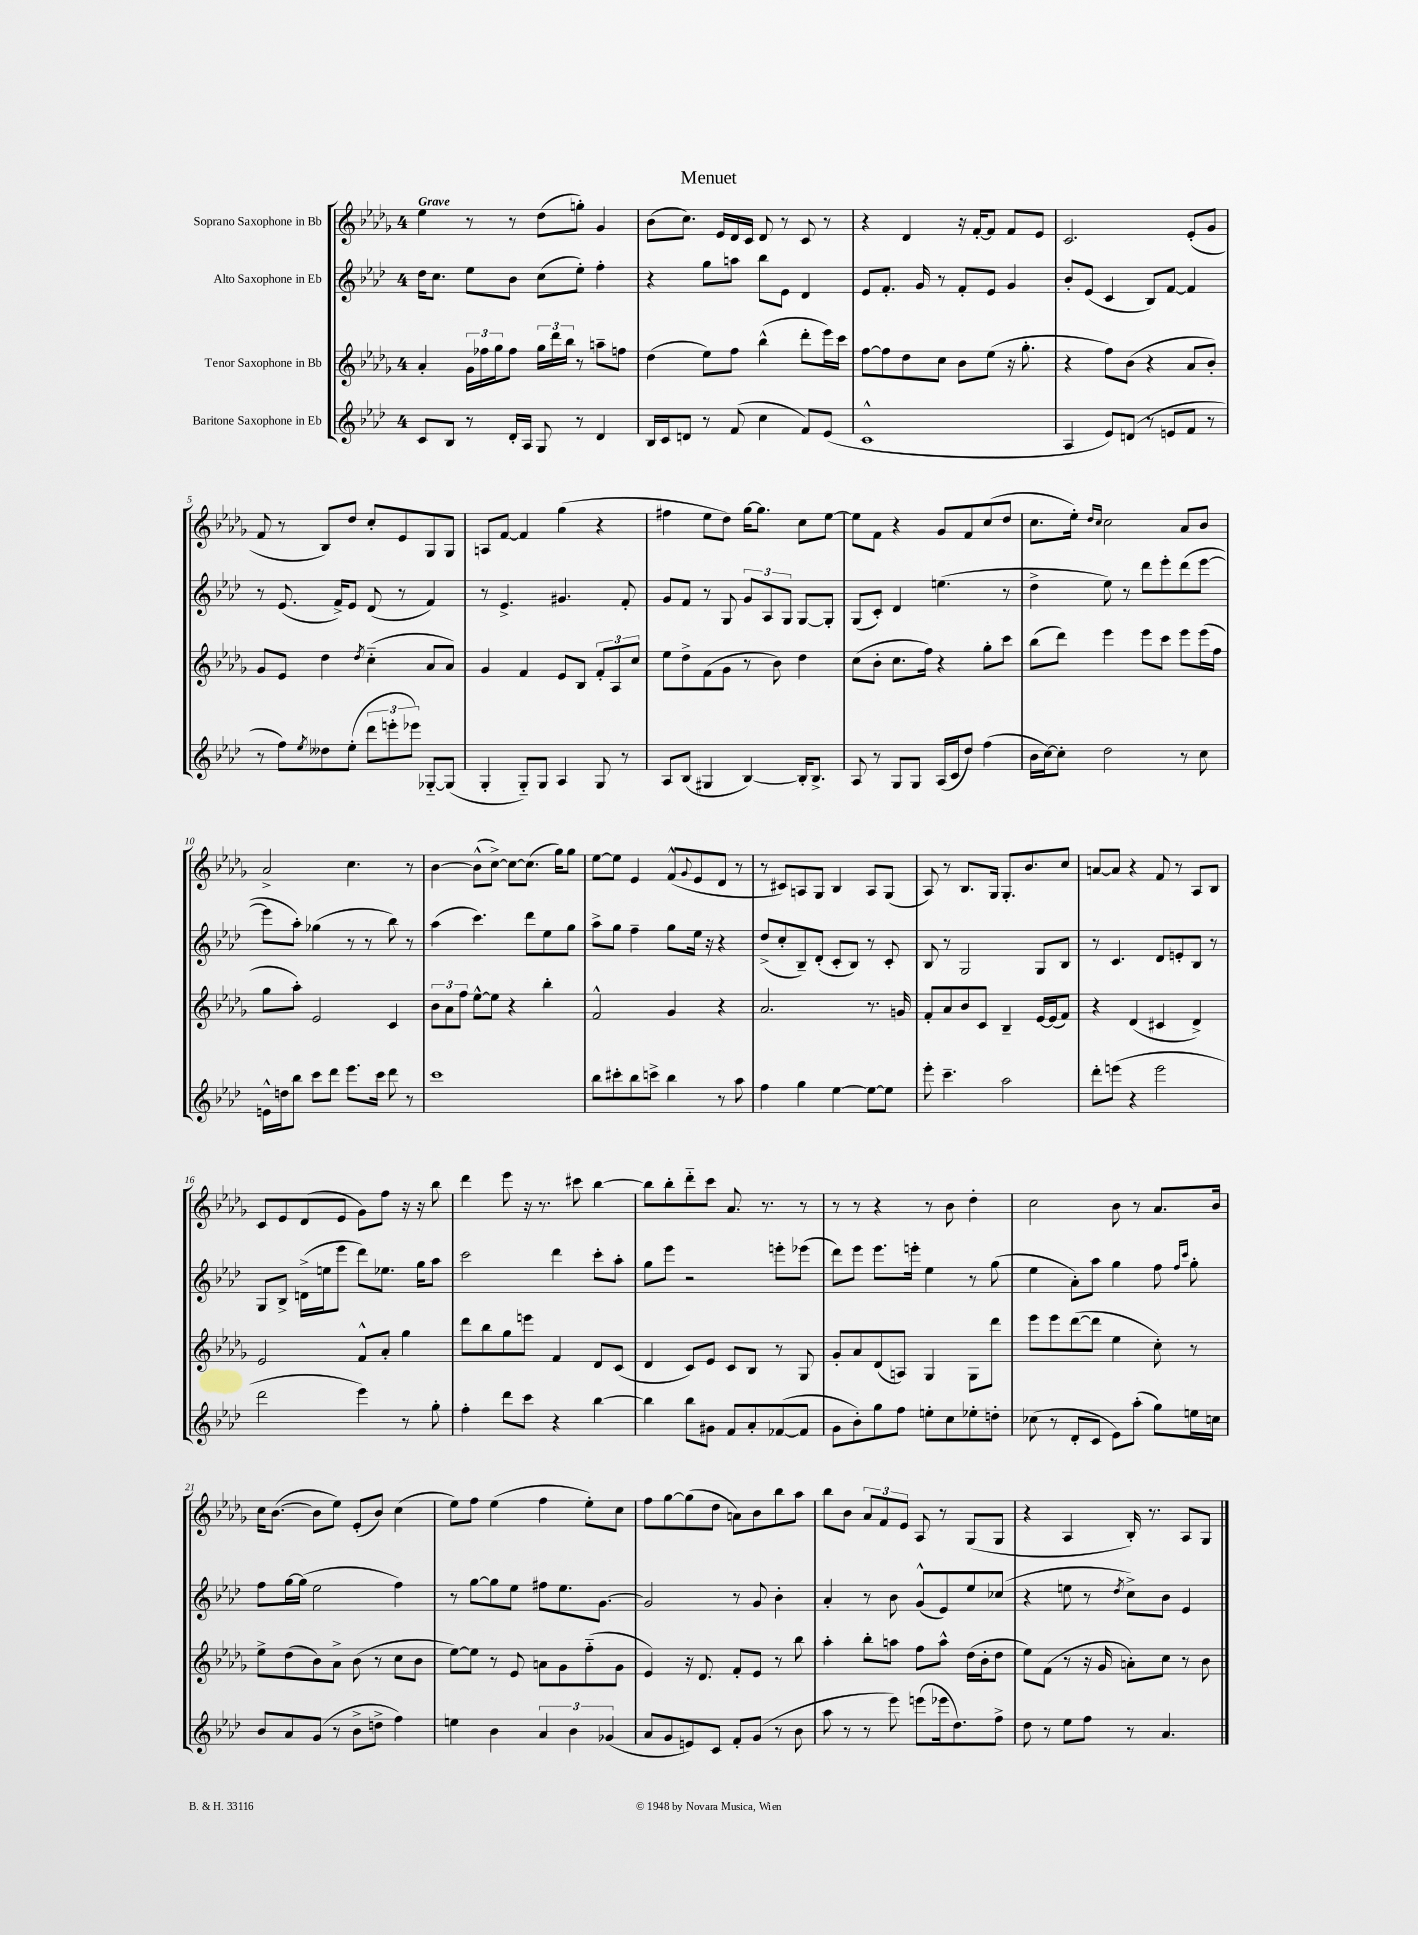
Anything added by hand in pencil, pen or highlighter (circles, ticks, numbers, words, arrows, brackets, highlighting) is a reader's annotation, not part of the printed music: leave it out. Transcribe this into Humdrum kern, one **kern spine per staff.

**kern	**kern	**kern	**kern
*part4	*part3	*part2	*part1
*staff4	*staff3	*staff2	*staff1
*I"Baritone Saxophone in Eb	*I"Tenor Saxophone in Bb	*I"Alto Saxophone in Eb	*I"Soprano Saxophone in Bb
*clefG2	*clefG2	*clefG2	*clefG2
*k[b-e-a-d-]	*k[b-e-a-d-g-]	*k[b-e-a-d-]	*k[b-e-a-d-g-]
*M4/4	*M4/4	*M4/4	*M4/4
=1	=1	=1	=1
!	!	!	!LO:TX:a:B:t=Grave
8c/L	4a-'/	16dd-\KL	4ee-\
.	.	8.cc\J	.
8B-/J	.	.	.
8r	24g-\LL	8ee-\L	8r
.	24ff-X\	.	.
.	24gg-\J	.	.
16d-'/LL	8ff-\J	8b-\J	8r
16A-/JJ	.	.	.
8G/	24gg-\LL	(8cc\L	(8dd-\L
.	24ddd-\	.	.
.	24bb-\JJ	.	.
8r	8r	8ee-'\J)	8ggn'\J)
4d-/	8aan~\L	4ff'\	4g-/
.	8ffn\J	.	.
=2	=2	=2	=2
16B-/LL	(4dd-\	4r	(8b-\L
16c/J	.	.	.
8dn/J	.	.	8.cc\J)
8r	8ee-\L)	8gg\L	.
.	.	.	16e-/LL
(8f/	8ff\J	8aan\J	16d-/
.	.	.	16c/JJ
4cc\	(4bb-^^\	8bb-\L	8d-/
.	.	8e-\J	8r
8f/L)	8ddd-'\L	4d-/	8c/
(8e-/J	16eee-\L)	.	8r
.	16ccc\JJ	.	.
=3	=3	=3	=3
1c^^	[8ff\L	8e-/L	4r
.	8ff\]	8.f'/J	.
.	8dd-\	.	4d-/
.	.	16g/	.
.	8cc\J	8r	.
.	8b-\L	8f'/L	16r
.	.	.	[16f'/KL
.	(8ee-\J	8e-/J	8f/J]
.	16r	4g/	8f/L
.	8.gg-'\	.	.
.	.	.	8e-/J
=4	=4	=4	=4
4A-/	4r	8b-'/L	2.c/
.	.	(8e-/J	.
8e-/L)	8ff\L)	4c/	.
(8dn/J	(8b-\J	.	.
8r	4r	8B-/L)	.
8en/L	.	[8f/J	.
8f/J	8a-/L	4f/]	(8e-'/L
8r	8b-'/J)	.	8g-/J
!!LO:LB:g=z
=5	=5	=5	=5
8r	8g-/L	8r	8f/
8ff\L)	8e-/J	(8.e-/	8r
8qee-/	.	.	.
8dd--X\	4dd-\	.	8B-/L)
.	.	16f^/KL)	.
(8ee-'\J	.	8e-/J	8dd-/J
.	8qdd-/	.	.
12ddd-\L	(4cc\	(8d-/	8cc'/L
12eeen'\	.	.	.
.	.	8r	8e-/
12eee-X\J)	.	.	.
[8G-X/L	8a-/L	4f/)	8G-/
(8G-/J]	8a-/J)	.	8G-/J
=6	=6	=6	=6
4G'/	4g-/	8r	8An/L
.	.	4.e-^/	[8f/J
8G/L)	4f/	.	4f/]
8G/J	.	.	.
4A-/	8e-/L	4.g#X/	(4gg-\
.	8B-/J	.	.
8G/	12f'/L	.	4r
.	12A-/	.	.
8r	.	8f'/	.
.	12cc/J	.	.
=7	=7	=7	=7
8A-/L	8ee-\L	8g/L	4ff#X\
(8B-/J	8dd-^\	8f/J	.
4G#X/	(8f\	8r	8ee-\L
.	8g-\J	8G/	8dd-\J)
[4B-/)	8r	12g/L	[16gg-\KL
.	.	.	8.gg-\J]
.	.	12A-/	.
.	8b-\)	.	.
.	.	12G/J	.
16B-'/KL]	4dd-\	[8G/L	8cc\L
8.B-^/J	.	.	.
.	.	8G'/J]	[8ee-\J
=8	=8	=8	=8
8A-/	(8cc\L	(8G/L	8ee-\L]
8r	8b-'\J	8c'/J)	8f\J
8G/L	8.cc\L	4d-/	4r
8G/J	.	.	.
.	16ff\Jk)	.	.
(16A-/LL	4r	(4.een\	8g-/L
16c/J	.	.	.
8dd-/J)	.	.	8f/
(4ff\	8gg-'\L	.	(8cc/
.	8ccc\J	8r	8dd-/J
=9	=9	=9	=9
16b-\LL	(8bb-\L	4dd-^\	8.cc\L
[16cc\J)	.	.	.
8cc'\J]	8ddd-\J)	.	.
.	.	.	16ee-'\Jk)
.	.	.	16qqdd-/LL
.	.	.	16qqcc/JJ
2dd-\	4eee-\	8ee-\)	2cc\
.	.	8r	.
.	8eee-\L	8ddd-\L	.
.	8ccc\J	8eee-'\	.
8r	8eee-\L	(8ddd-\	8a-/L
8cc\	(16eee-\L	[8eee-\J	8b-/J
.	16ff\JJ	.	.
!!LO:LB:g=z
=10	=10	=10	=10
16en^^\LL	8gg-\L	8eee-\L]	2a-^/
16ddn\J	.	.	.
8bb-\J	8aa-'\J)	8aa-'\J)	.
8ccc\L	2e-/	(4gg-X\	.
8ddd-\J	.	.	.
8.eee-\L	.	8r	4.cc\
.	.	8r	.
16ccc\Jk	.	.	.
8ddd-\	4c/	8bb-\)	.
8r	.	8r	8r
=11	=11	=11	=11
1ccc	12b-\L	(4aa-\	[4b-\
.	12a-\	.	.
.	12ff\J	.	.
.	[8ee-^^\L	4.ccc\)	(8b-^^\L]
.	8ee-\J]	.	[8cc^\J)
.	4r	.	8cc\L_
.	.	8ddd-\L	(8.cc\J]
.	4bb-'\	8ee-\	.
.	.	.	16gg-\KL)
.	.	8gg\J	8gg-\J
=12	=12	=12	=12
8bb-\L	2f^^/	8aa-^\L	[8ee-\L
8ccc#X'\	.	8gg\J	8ee-\J]
8bb-\	.	4ff~\	4e-/
8cccn^\J	.	.	.
4bb-\	4g-/	8gg\L	(8f^^/L
.	.	.	8qqg-/
.	.	16ee-\Jk	8e-/
.	.	16r	.
8r	4r	4r	8d-/J
8aa-\	.	.	8r
=13	=13	=13	=13
4ff\	2.a-/	(8dd-^/L	8r
.	.	8cc'/	8c#X/L)
4gg\	.	8B-~/)	8An/
.	.	(8d-'/J	8G-/J
[4ee-\	.	8c'/L	4B-/
.	.	8B-/J)	.
8ee-\L_	8.r	8r	8A/L
8ee-\J]	.	8c'/	(8G-/J
.	16gn/	.	.
=14	=14	=14	=14
8eee-'\	8f'/L	8B-/	8A-/)
4.ccc~\	8a-/	8r	8r
.	8b-/	2G/	8.B-/L
.	8c/J	.	.
.	.	.	16G-/Jk
2aa-\	4B-~/	.	8.G-'/L
.	.	.	8.b-/
.	[16e-/LL	8G/L	.
.	(16e-/J]	.	.
.	8f/J)	8B-/J	8cc/J
=15	=15	=15	=15
8ddd-'\L	4r	8r	[8an/L
(8eeen\J	.	4.c/	8a/J]
4r	(4d-/	.	4r
2eee\	4c#X/	8d-/L	8f/
.	.	8en'/	8r
.	4d-^/)	8B-/J	8A-/L
.	.	8r	8B-/J
!!LO:LB:g=z
=16	=16	=16	=16
2ddd-\	2e-/	8G/L	8c/L
.	.	8B-^/J	8e-/
.	.	(16dn^\LL	(8d-/
.	.	16een\J	.
.	.	8eee-\J	8e-/J
4eee-\)	8f^^/L	8ddd-\L)	8g-\L)
.	8a-'/J	8.ee-X\J	8ff\J
8r	4gg-\	.	16r
.	.	16gg\KL	16r
8gg'\	.	8aa-\J	8bb-\
=17	=17	=17	=17
4ff'\	8ddd-\L	2ccc\	4ddd-\
.	8bb-\	.	.
8ddd-\L	8gg-\	.	8eee-\
8ccc\J	8eeen\J	.	16r
.	.	.	8.r
4r	4f/	4ddd-\	.
.	.	.	8ccc#X\
[4bb-\	8d-/L	8ccc'\L	[4bb-\
.	(8c/J	8aa-'\J	.
=18	=18	=18	=18
4bb-\]	4d-/	8gg\L	8bb-\L]
.	.	8eee-\J	8bb-'\
8bb-\L	8c/L)	2r	8ddd-\
8g#X\J	8e-/J	.	8ccc\J
8f/L	8c/L	.	8.a-/
8a-'/	8B-/J	.	.
.	.	.	8.r
([8f-X/	8r	8eeen'\L	.
8f-/J]	8G-/	(8eee-X\J	8r
=19	=19	=19	=19
8g\L	8g-'/L	8ddd-\L)	8r
8b-'\)	8a-/	8eee-\J	8r
8gg\	(8d-/	8.eee-\L	4r
8ff\J	8An/J)	.	.
.	.	16eeen'\Jk	.
8een'\L	4G-/	4ee-\	8r
8cc\	.	.	8b-\
8ee-X'\	8G-\L	8r	4dd-'\
8ddn'\J	8ddd-\J	(8gg\	.
=20	=20	=20	=20
(8cc-X\	8eee-\L	4ee-\	2cc\
8r	8eee-\	.	.
8d-'/L	([8ddd-\	8a-'\L)	.
8c/J	8ddd-\J]	8aa-\J	.
8e-\L)	4ee-\	4gg\	8b-\
(8aa-'\J	.	.	8r
8gg\L)	8cc'\)	8ff\	8.a-/L
.	.	16qqff/LL	.
.	.	16qqccc/JJ	.
16een\L	8r	8gg'\	.
16ccn\JJ	.	.	16b-/Jk
!!LO:LB:g=z
=21	=21	=21	=21
8b-/L	8ee-^\L	8ff\L	16cc\KL
.	.	.	([8.b-\J
8a-/	(8dd-\	[16gg\L	.
.	.	(16gg\JJ]	.
(8g/J	8b-\)	2ee-\	8b-\L]
8r	8a-^\J	.	8ee-\J)
8b-^\L	(8b-\	.	(8e-'/L
8ddn^\J	8r	.	8b-/J)
4ff\)	8cc\L	4ff\)	(4cc\
.	8b-\J	.	.
=22	=22	=22	=22
4een\	[8ee-\L)	8r	8ee-\L)
.	8ee-\J]	[8gg\L	8ff\J
4b-\	8r	8gg\]	(4ee-\
.	8e-/	8ee-\J	.
6a-/	8an\L	8ff#X\L	4ff\
.	8g-\	8.ee-\	.
6b-\	.	.	.
.	(8ff\	.	8ee-'\L)
.	.	[8.g\J	.
(6g-X/	.	.	.
.	8g-\J	.	8cc\J
=23	=23	=23	=23
8a-/L	4e-/)	2g/]	8ff\L
8g/	.	.	[8gg-\
8en/)	16r	.	(8gg-\]
.	8.d-/	.	.
8c/J	.	.	8dd-\J
8f'/L	8f'/L	8r	8an\L)
(8g/J	8e-/J	8g/	8b-\
8r	8r	4b-'\	8bb-\
8b-\	8bb-\	.	8aa-\J
=24	=24	=24	=24
8aa-\	4aa-'\	4a-'/	8bb-\L
8r	.	.	8b-\J
8r	8bb-'\L	8r	12a-/L
.	.	.	12f/
8eee-\)	8aan\J	8b-\	.
.	.	.	12e-/J
(8eeen\L	8ff\L	(8g^^/L	8A-/
16eee-X\k	8aa^^\J	8e-/)	8r
8.dd-\)	.	.	.
.	(16dd-\LL	8ee-/	(8G-/L
.	16b-'\J	.	.
8ff^\J	8dd-\J	(8cc-X/J	8G-/J
=25	=25	=25	=25
8dd-\	8ee-\L)	4r	4r
8r	(8f\J	.	.
8ee-\L	8r	8een\	4A-/
8ff\J	16r	8r	.
.	16g-/	.	.
.	.	8qdd-/	.
8r	8an'\L)	8cc^\L)	16B-'/)
.	.	.	8.r
4.a-/	8cc\J	8b-\J	.
.	8r	4e-/	8A-/L
.	8b-\	.	8G-/J
==	==	==	==
*-	*-	*-	*-
